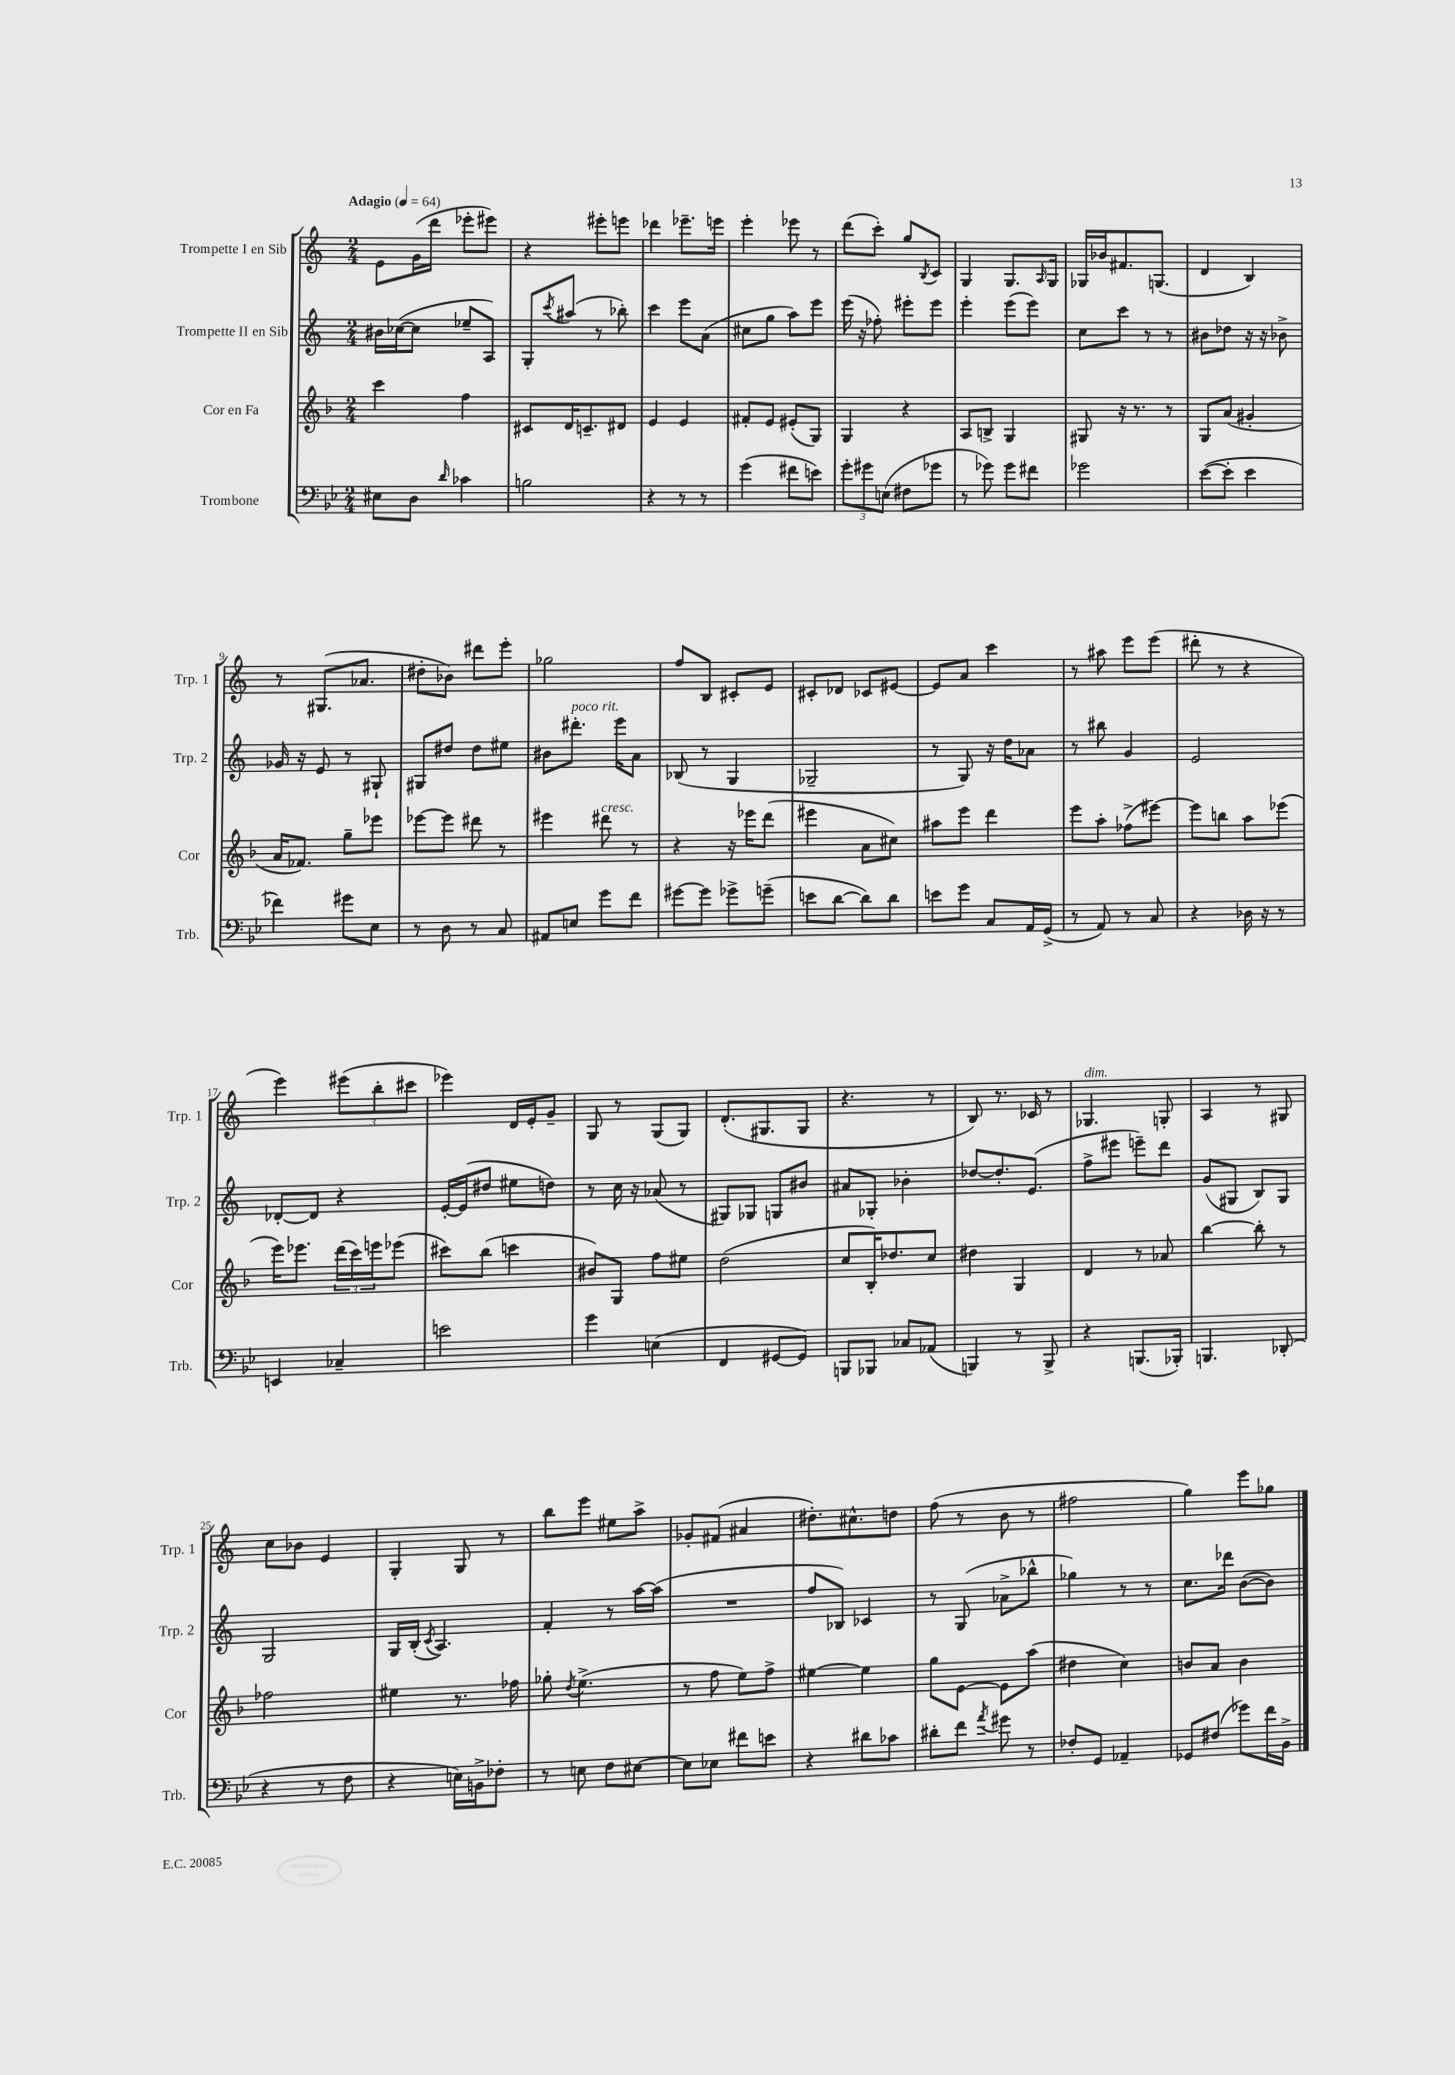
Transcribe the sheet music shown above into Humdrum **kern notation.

**kern	**kern	**kern	**kern
*staff4	*staff3	*staff2	*staff1
*clefF4	*clefG2	*clefG2	*clefG2
*k[b-e-]	*k[b-]	*k[]	*k[]
*M2/4	*M2/4	*M2/4	*M2/4
*MM64	*MM64	*MM64	*MM64
8E#	4ccc	16b#	8e
.	.	([16cc-	.
8D	.	8cc-]	(16g
.	.	.	16ddd
16qqd	.	.	.
4c-	4ff	8ee-~	8eee-'
.	.	8A)	8eee#)
=	=	=	=
2B	8c#	8G'	4r
.	.	8qccc	.
.	16d	(8aa#	.
.	8.c~	.	.
.	.	8r	8eee#'
.	8d#	8bb-')	8eee
=	=	=	=
4r	4e	4ccc	4ddd-
8r	4e	8eee	8.eee-~
8r	.	(8a	.
.	.	.	16eee
=	=	=	=
(4g	8f#'	8cc#	4eee'
.	8e	8gg	.
8f#	(8e#'	8aa)	8eee-
8e)	8G)	8eee	8r
=	=	=	=
12g'	4G	(16eee	(8ddd
.	.	16r	.
12g#	.	.	.
.	.	8ff-')	8ccc')
(12E	.	.	.
8F#	4r	8eee#'	8gg
.	.	.	8qB
8g-	.	8eee#	8c
=	=	=	=
8r	8A	4eee'	4G
8g-)	8B^	.	.
8g-	4G	(8eee	8.G
8f#	.	8eee)	.
.	.	.	16qqA
.	.	.	16G
=	=	=	=
2g-	8G#	8cc	16G-
.	.	.	16b-
.	16r	8ccc	8.f#
.	8.r	.	.
.	.	8r	.
.	.	.	(8.G
.	8r	8r	.
=	=	=	=
([8e-	8G	8b#	4d
8e-']	(8a	8dd-	.
4e-	4g#'	16r	4B)
.	.	16r	.
.	.	8b-^	.
=	=	=	=
4f-)	16a	16g-	8r
.	8.f-)	16r	.
.	.	8e	(8.G#
8g#	8gg~	8r	.
.	.	.	8.a-
8E-	8eee-	8G#`	.
=	=	=	=
8r	[8eee-	8G#	8dd#'
8D	8eee-]	8dd#	8b-)
8r	8ddd#	8dd#	8ddd#
8C	8r	8ee#	8eee'
=	=	=	=
8AA#	4eee#	8b#	2gg-
8E	.	8.ddd#'	.
8g	8ddd#	.	.
.	.	16eee	.
8f	8r	8a	.
=	=	=	=
[8g#	4r	(8B-	8ff
8g#]	.	8r	8B
8g-^	16r	4G	8c#'
.	16eee-	.	.
(8g~	(8ddd	.	8e
=	=	=	=
8e	4eee#	2G-~	8c#'
[8d	.	.	8d-
8d])	8a	.	8c-
8d	8cc#)	.	[8e#
=	=	=	=
8e	8aa#	8r	8e#]
8g	8eee	8G)	8a
8C	4ddd	16r	4ccc
.	.	16dd	.
16AA	.	8a-	.
(16GG^	.	.	.
=	=	=	=
8r	8eee	8r	8r
8AA)	8aa'	8bb#	8aa#
8r	(8ff-^	4g	8eee
8C	[8eee#)	.	(8eee
=	=	=	=
4r	8eee#]	2e	8ddd#'
.	8bb	.	8r
16D-	8aa	.	4r
16r	.	.	.
8r	(8eee-	.	.
=	=	=	=
4EE	16eee)	[8d-'	4eee)
.	8.eee-	.	.
.	.	8d-]	.
4C-~	(24ddd	4r	(12eee#
.	24ccc)	.	.
.	24eee	.	12bb'
.	(8eee-	.	.
.	.	.	12ccc#
=	=	=	=
2e	8ccc#)	[16e'	4eee-)
.	.	(16e]	.
.	(8bb-	8dd#	.
.	4ccc	8ee#	16d
.	.	.	16e'
.	.	8dd)	8g~
=	=	=	=
4g	8b#)	8r	8G
.	8G	16cc	8r
.	.	16r	.
(4E	8ff	(8a-	(8G
.	8ee#	8r	8G)
=	=	=	=
4FF	(2dd	8G#)	(8.d'
.	.	8G-	.
.	.	.	8.G#
[8GG#	.	8G	.
8GG#])	.	8b#	8G#
=	=	=	=
8BBB	8cc	8a#	4.r
8BBB-	16B-')	8G-'	.
.	8.dd-	.	.
8C-	.	4b-'	.
(8AA-	8cc	.	8r
=	=	=	=
4BBB)	4dd#	[8dd-	8B)
.	.	8.dd-']	8.r
8r	4G	.	.
.	.	(8.e	16c-
8BBB^	.	.	8r
=	=	=	=
4r	4d	8ff^	4.G-
.	.	8eee#	.
(8.BBB	8r	8eee~)	.
.	8a-	8ddd	8G'
16BBB-')	.	.	.
=	=	=	=
4.BBB	[4bb-	(8g	4A
.	.	8G#	.
.	8bb-']	8B)	8r
(8DD-'	8r	8G#	8G#
=	=	=	=
4r	2ff-	2G	8cc
.	.	.	8b-
8r	.	.	4e
8F	.	.	.
=	=	=	=
4r	4ee#	16G	4G'
.	.	(16B'	.
.	.	8qc	.
.	.	4.A)	.
16E)	8.r	.	8G
16BB^	.	.	.
8F-'	.	.	8r
.	16ff-	.	.
=	=	=	=
8r	8gg-'	4f'	8bb
.	8qdd	.	.
8E	(4.ee^	.	8eee
8F	.	8r	8ee#
[8E#	.	[16aa	8aa^
.	.	(16aa]	.
=	=	=	=
8E#]	8r	2r	8g-'
8E-	8ff	.	(8f#
8f#	8ee)	.	4a#
8e	8ff^	.	.
=	=	=	=
4r	[4ee#	8ff	8.dd#')
.	.	8B-)	.
.	.	.	8.cc#^^
8d#	4ee#]	4c-	.
8c-	.	.	8dd
=	=	=	=
8d#'	8gg	8r	(8ff
8f	[8e	(8G	8r
8qa	.	.	.
8g#	8e]	8a-^	8b
8r	(8aa	8bb-^^	8r
=	=	=	=
8F-'	4dd#	4gg-)	2ff#
8GG	.	.	.
4AA-~	4cc)	8r	.
.	.	8r	.
=	=	=	=
8GG-	8b	8.cc	4gg)
(8F#	8a	.	.
.	.	16ddd-	.
8g-)	4b	([8b	8eee
16f	.	8b])	8gg-
16BB-^	.	.	.
==	==	==	==
*-	*-	*-	*-
